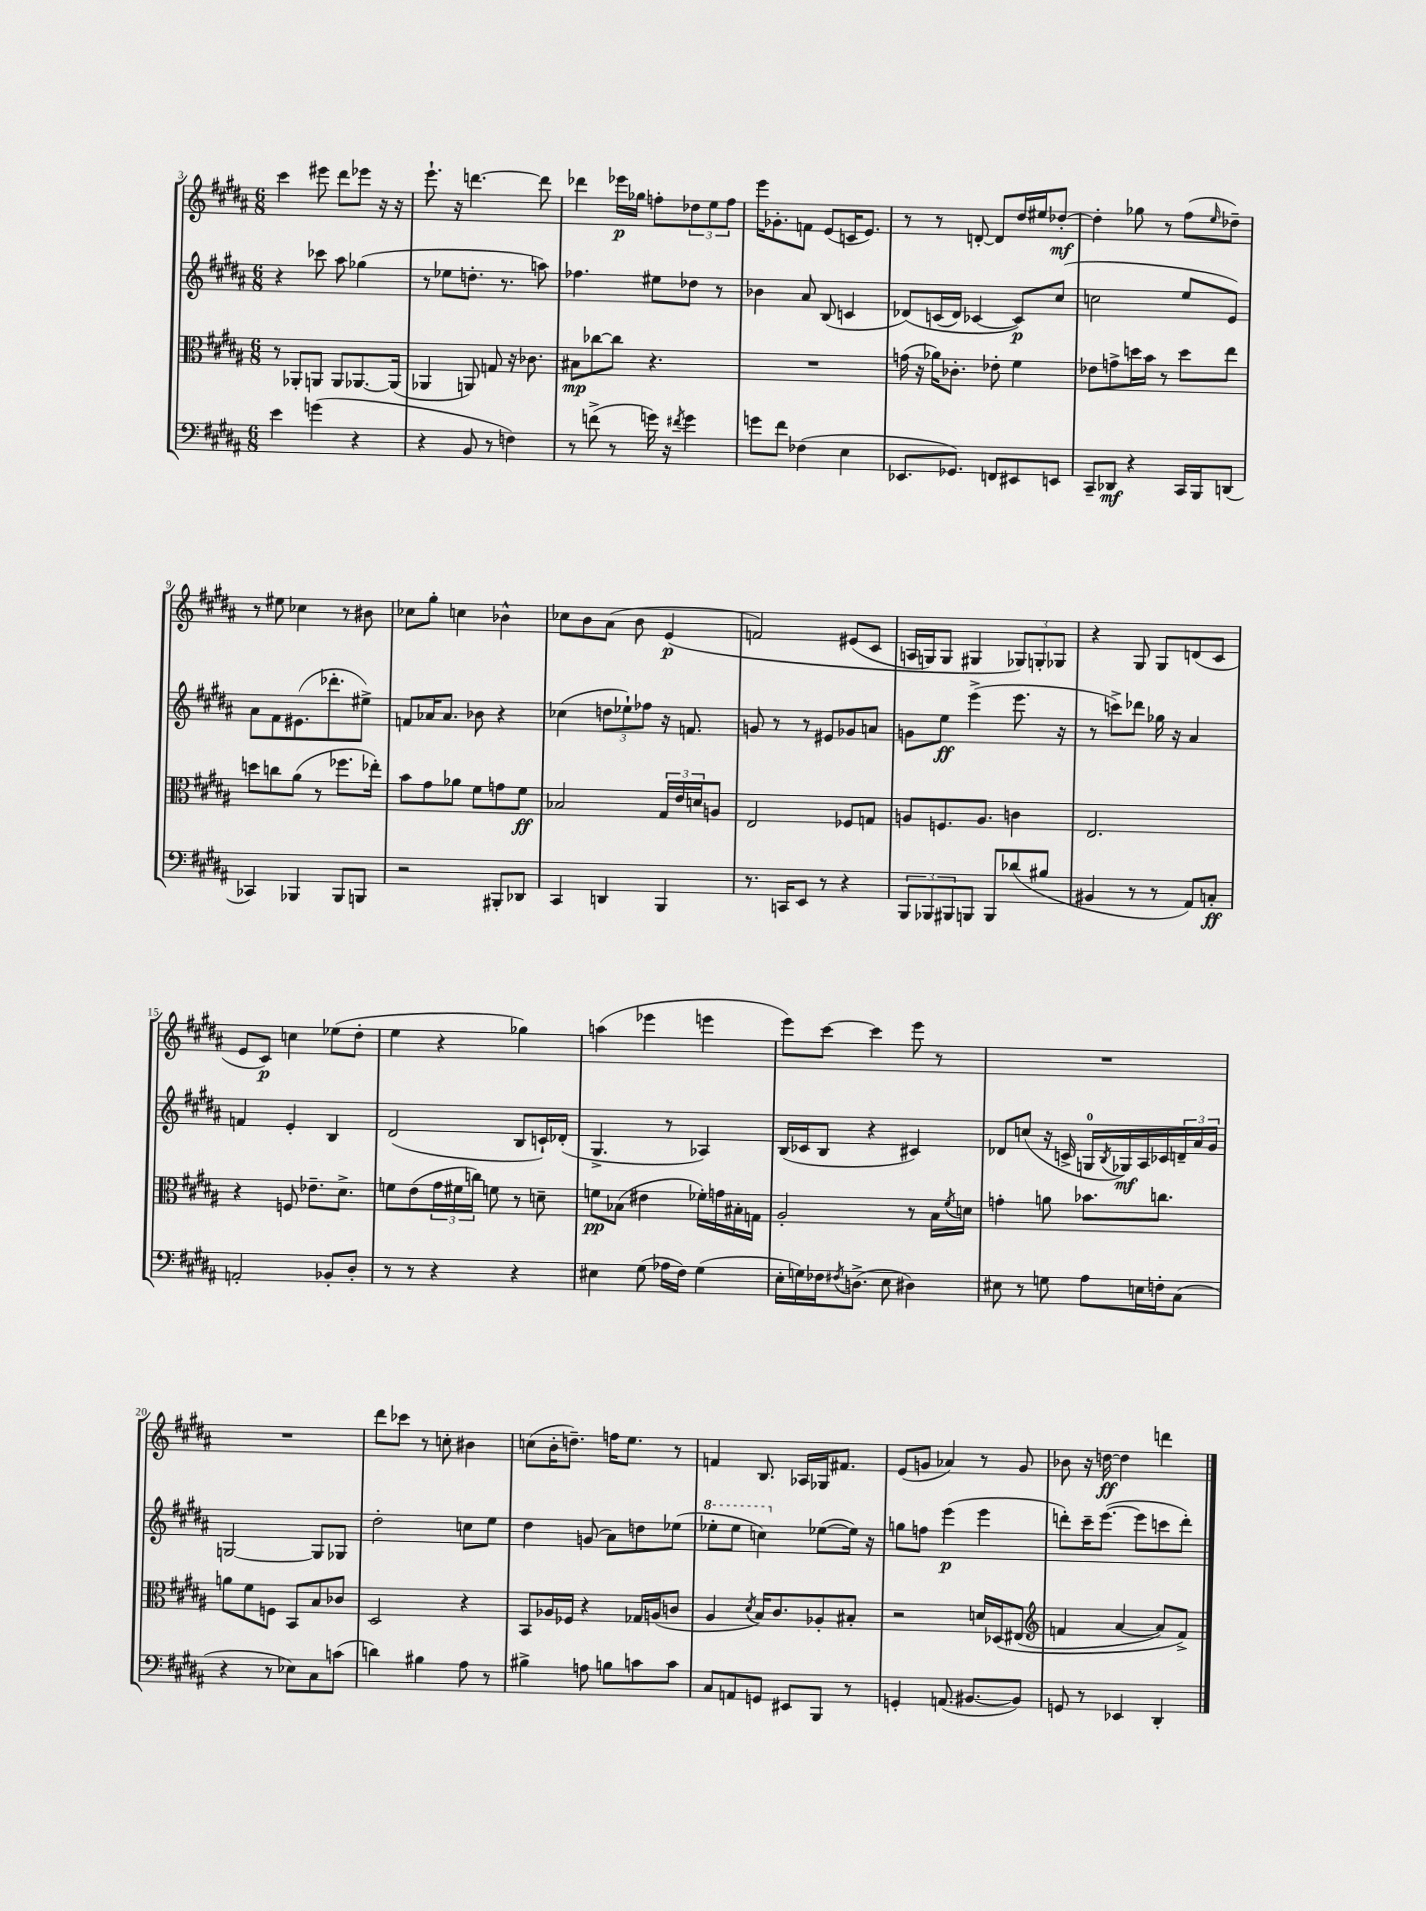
<<
\new StaffGroup <<
\new Staff = "s0" {
    \clef treble \key b \major \numericTimeSignature \time 6/8
    cis'''4 eis'''8 dis'''8 ees'''8 r16 r16 |
    e'''8.-! r16 d'''4.~ d'''8 |
    des'''4 ees'''16\p ges''16 f''8-. \tuplet 3/2 { des''8 e''8 f''8 } |
    e'''16 ges'8.-. f'8 e'8( c'16 e'8.) |
    r8 r8 d'8~-. d'8 dis''16 eis''16 des''8~-.\mf |
    des''4-. ges''8 r8 fis''8( \grace { e''16 } des''8--) |
    r8 eis''8 ces''4 r8 bis'8 |
    ces''8 gis''8-. c''4 bes'4-^ |
    ces''8 b'8 ais'8( b'8 e'4\p\( |
    f'2) eis'8( cis'8 |
    a16 g16) g8 gis4 \tuplet 3/2 { ges8\) g8-. ges8 } |
    r4 gis8 gis8 d'8( cis'8 |
    e'8 cis'8\p) c''4 ees''8( dis''8-. |
    e''4 r4 ges''4) |
    a''4( ees'''4 e'''4 |
    e'''8) cis'''8~ cis'''4 e'''8 r8 |
    R2. |
    R2. |
    dis'''8 ces'''8 r8 c''8-. bis'4 |
    c''8( b'16-. d''8.--) f''16 e''8. r8 |
    f'4 b8. aes16 ges16 fis'8. |
    e'8( g'8 aes'4) r8 g'8 |
    bes'8 r16 d''16~\ff d''4 d'''4 \bar "|." |
}
\new Staff = "s1" {
    \clef treble \key b \major \numericTimeSignature \time 6/8
    r4 ces'''8 ais''8 ges''4( |
    r8 ees''8 d''8.-. r8. a''8) |
    fes''4. eis''8 des''8 r8 |
    bes'4 ais'8 b8( c'4 |
    des'8)\( c'16( des'16) ces'4~ ces'8\p\) cis''8( |
    c''2 e''8 e'8) |
    ais'8 fis'8 eis'8.( des'''8.-. eis''8->) |
    f'8 aes'16 aes'8. bes'8 r4 |
    ces''4( \tuplet 3/2 { d''8 ees''8-!) fes''8 } r16 f'8. |
    g'8 r8 r8 eis'8 ges'8 a'8 |
    g'8 e''8\ff e'''4->( e'''8. r16 |
    r8 c'''8->) des'''8 ges''16 r16 ais'4 |
    f'4 e'4-. b4 |
    dis'2( b8 c'16-!) des'16-.( |
    gis4.-> r8 aes4) |
    b16( ces'16 b8 r4 cis'4) |
    des'8 c''8( r16 c'16-> g16-0 \acciaccatura { b8 } ges16\mf) ais16 ces'16 \tuplet 3/2 { d'16-- ais'16 gis'16 } |
    g2~ g8 ges8 |
    dis''2-. c''8 e''8 |
    dis''4 g'8( ais'8) d''8 ees''8( |
    \ottava #1 ees'''8-. ees'''8 c'''4) \ottava #0 ees''8~( ees''16) r16 |
    g''8 f''8 e'''4\p( e'''4 |
    d'''8-.) cis'''16-- e'''8.~( e'''8 c'''8 d'''8-.) \bar "|." |
}
\new Staff = "s2" {
    \clef alto \key b \major \numericTimeSignature \time 6/8
    r8 aes,8-. a,8 a,8 aes,8.~ aes,16( |
    aes,4 a,8) g8 r16 ces'8. |
    bis8\mp ces''8~ ces''8 r4. |
    R2. |
    g'16( r16 aes'16) ces'8.-. ees'8-. fis'4 |
    ees'8 g'8-> d''16 b'16 r8 d''8 e''8 |
    d''8 c''8 ais'8( r8 fes''8. ees''16-.) |
    b'8 gis'8 aes'8 fis'8 g'8 fis'8\ff |
    bes2 \tuplet 3/2 { gis16 e'16 d'16 } a8 |
    e2 fes8 g8 |
    a8 f8. a8. c'4 |
    e2. |
    r4 f8 ees'8.-- dis'8.-> |
    f'8 e'8( \tuplet 3/2 { gis'16 fis'16 c''16) } f'8 r8 d'8-- |
    f'8\pp bes8( eis'4 fes'16-.) g'16 bis16-. g16 |
    ais2-. r8 b16 \acciaccatura { fis'8 } d'16 |
    g'4-. a'8 bes'8. c''8. |
    a'8 fis'8 f8 b,8 b8 ces'8 |
    dis2 r4 |
    b,8 aes16 fes16 r4 ges16 a16( c'8 |
    ais4 \acciaccatura { dis'8 } b16) cis'8. aes8-. bis8-. |
    r2 d'16 des16\( eis8( |
    \clef treble f'4 ais'4~ ais'8) f'8->\) \bar "|." |
}
\new Staff = "s3" {
    \clef bass \key b \major \numericTimeSignature \time 6/8
    e'4 g'4( r4 |
    r4 b,8 r8 f4) |
    r8 f'8->( r8 g'16) r16 \acciaccatura { fis'8 } g'4 |
    g'8 fis'8 fes4( e4 |
    ees,8. ges,8.) f,8 eis,8 e,8 |
    cis,8-- des,8\mf r4 cis,16 b,,16 d,8( |
    ces,4) bes,,4 bes,,8 b,,8 |
    r2 bis,,8-. des,8 |
    cis,4 d,4 b,,4 |
    r8. c,16 e,8 r8 r4 |
    \tuplet 3/2 { b,,8 bes,,8 bis,,8 } b,,8 b,,8 des'8( bis8 |
    bis,4 r8 r8 ais,8) c8-.\ff |
    a,2-. bes,8-. dis8-. |
    r8 r8 r4 r4 |
    eis4 gis8( aes16 fis16) gis4( |
    e16-. g16) fes16 \acciaccatura { fis8 } d8.->( e8 dis4) |
    eis8 r8 g8 ais8 e16 f16-. cis8( |
    r4 r8 ees8) cis8 c'8( |
    d'4) bis4 ais8 r8 |
    bis4-> a8 b8 c'8 c'8 |
    cis8 a,8 g,8 eis,8 b,,8 r8 |
    g,4-. a,8.( bis,8.~ bis,8) |
    g,8 r8 ees,4 dis,4-. \bar "|." |
}
>>
>>
\layout { \context { \Score currentBarNumber = #3 } }
